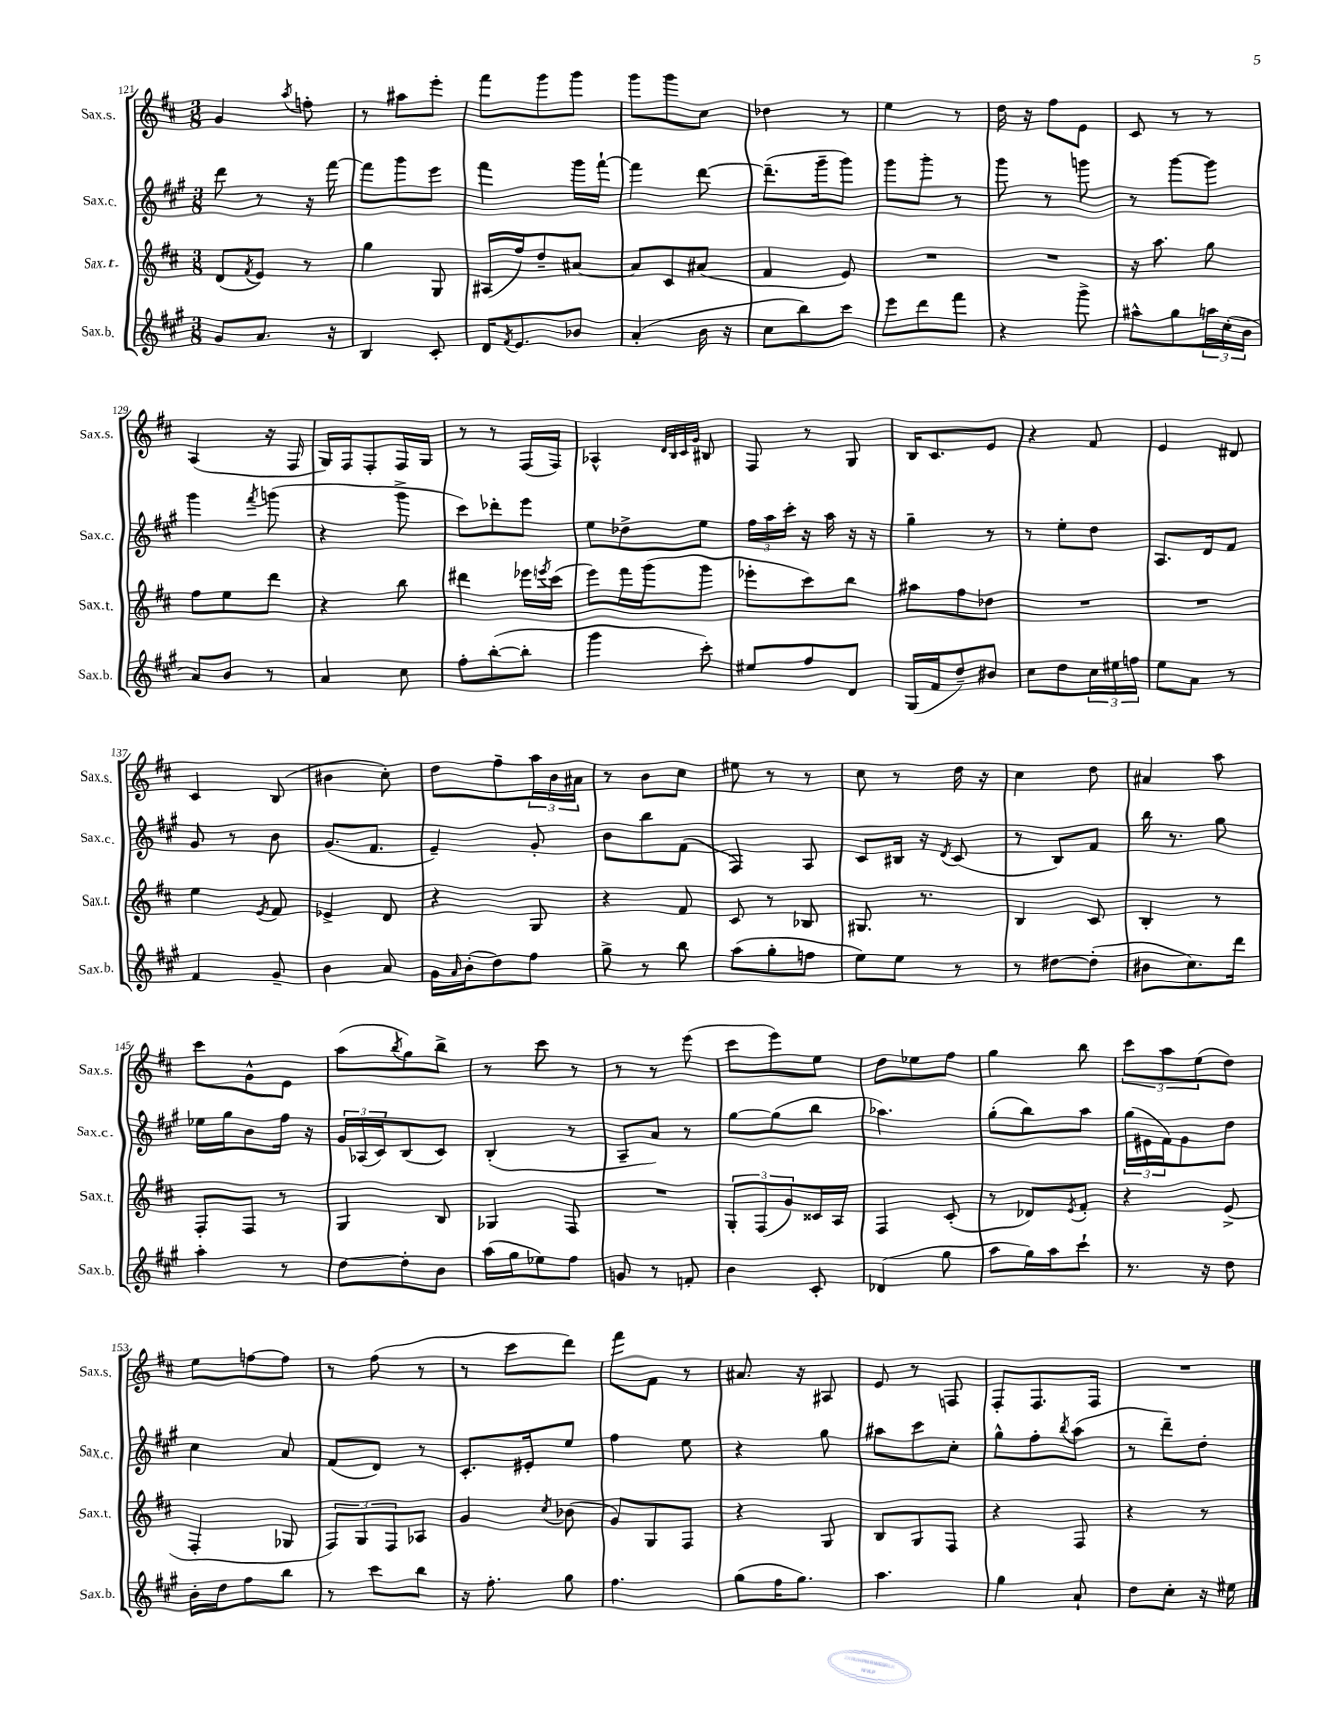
<<
\new StaffGroup <<
\new Staff = "s0" \with { instrumentName = "Sax.s." shortInstrumentName = "Sax.s." } {
    \clef treble \key d \major \numericTimeSignature \time 3/8
    g'4 \acciaccatura { a''8 } f''8-. |
    r8 ais''8 e'''8-. |
    fis'''8 g'''8 g'''8 |
    g'''8 g'''8 cis''8 |
    des''4 r8 |
    e''4 r8 |
    d''16 r16 fis''8 e'8 |
    cis'8 r8 r8 |
    a4( r16 fis16 |
    g16) fis16 fis8-. fis16 g16 |
    r8 r8 fis16( fis16) |
    aes4-^ \grace { d'32 b32 cis'32 g'32 } bis8 |
    fis8 r8 g8 |
    b16 cis'8. e'8 |
    r4 fis'8 |
    e'4 dis'8 |
    cis'4 b8( |
    bis'4 cis''8-.) |
    d''8 fis''8-- \tuplet 3/2 { a''16 b'16 ais'16 } |
    r8 b'8 cis''8 |
    eis''8 r8 r8 |
    cis''8 r8 d''16 r16 |
    cis''4 d''8 |
    ais'4 a''8 |
    cis'''8 g'8-^ e'8 |
    a''8( \acciaccatura { b''8 } g''8) b''8-> |
    r8 cis'''8 r8 |
    r8 r8 e'''8( |
    cis'''8 e'''8) e''8 |
    d''8 ees''8 fis''8 |
    g''4 b''8 |
    \tuplet 3/2 { cis'''8 a''8 e''8( } d''8) |
    e''8 f''8~ f''8 |
    r8 fis''8( r8 |
    r8 cis'''8 d'''8) |
    fis'''8 fis'8 r8 |
    ais'8. r16 ais8 |
    e'8 r8 f8 |
    fis8-. fis8. fis16 |
    R4. \bar "|." |
}
\new Staff = "s1" \with { instrumentName = "Sax.c." shortInstrumentName = "Sax.c." } {
    \clef treble \key a \major \numericTimeSignature \time 3/8
    d'''8 r8 r16 fis'''16~ |
    fis'''8 gis'''8 e'''8 |
    fis'''4 gis'''16 fis'''16~-! |
    fis'''4 d'''8~ |
    d'''8.--( gis'''16-- gis'''8) |
    gis'''8 gis'''8-. r8 |
    gis'''8 r8 g'''8 |
    r8 gis'''8~ gis'''8 |
    gis'''4 \acciaccatura { fis'''8 } g'''8( |
    r4 gis'''8-> |
    cis'''8) des'''8-. e'''8 |
    e''8 des''8-> e''8 |
    \tuplet 3/2 { fis''16 a''16 cis'''16-. } r16 a''16 r16 r16 |
    gis''4-- r8 |
    r8 e''8-. d''8 |
    a8. d'16 fis'8 |
    gis'8 r8 b'8 |
    gis'8.( fis'8. |
    e'4--) gis'8-. |
    b'8 b''8 fis'8( |
    fis4) a8 |
    cis'8 bis16 r16 \acciaccatura { d'8 } cis'8( |
    r8 b8) fis'8 |
    b''16 r8. gis''8 |
    ees''16 gis''16 b'8 fis''16 r16 |
    \tuplet 3/2 { gis'16 aes16( cis'16) } b8( cis'8) |
    b4-.( r8 |
    a8-- a'8) r8 |
    gis''8~ gis''8( b''8 |
    aes''4.) |
    gis''8-.( b''8) a''8 |
    \tuplet 3/2 { gis''16( eis'16 fis'16) } gis'8 d''8 |
    cis''4 a'8 |
    fis'8( d'8) r8 |
    cis'8.-. eis'16-. e''8 |
    fis''4 e''8 |
    r4 gis''8 |
    ais''8 cis'''8 cis''8-. |
    gis''8-^ fis''8-. \acciaccatura { b''8 } a''8( |
    r8 d'''8--) d''8-. \bar "|." |
}
\new Staff = "s2" \with { instrumentName = "Sax.t." shortInstrumentName = "Sax.t." } {
    \clef treble \key d \major \numericTimeSignature \time 3/8
    d'8( \acciaccatura { fis'8 } e'8) r8 |
    g''4 g8 |
    ais16( fis''16) d''8-- ais'8~ |
    ais'8 cis'8 ais'8( |
    fis'4 e'8) |
    R4. |
    R4. |
    r16 a''8. g''8 |
    fis''8 e''8 d'''8 |
    r4 b''8 |
    dis'''4 ees'''16 \acciaccatura { e'''8 } cis'''16( |
    e'''8) fis'''16 g'''16( g'''8 |
    ees'''8-. cis'''8) b''8 |
    ais''8 fis''8 des''8 |
    R4. |
    R4. |
    e''4 \acciaccatura { e'8 } fis'8 |
    ees'4-> d'8 |
    r4 g8 |
    r4 fis'8 |
    cis'8 r8 bes8 |
    gis8. r8. |
    b4 cis'8 |
    b4-. r8 |
    fis8-. fis8 r8 |
    g4 b8 |
    ges4 fis8 |
    R4. |
    \tuplet 3/2 { g8-. fis8( g'8) } cisis'16 a16 |
    fis4 cis'8-.( |
    r8 des'8) \acciaccatura { e'8 } fis'8-. |
    r4 e'8->( |
    fis4-. ges8 |
    \tuplet 3/2 { fis8) g8 fis8 } aes8 |
    g'4 \acciaccatura { cis''8 } bes'8( |
    g'8) g8 fis8 |
    r4 g8 |
    b8 g8 fis8 |
    r4 fis8 |
    r4 r8 \bar "|." |
}
\new Staff = "s3" \with { instrumentName = "Sax.b." shortInstrumentName = "Sax.b." } {
    \clef treble \key a \major \numericTimeSignature \time 3/8
    gis'8 a'8. r16 |
    b4 cis'8-. |
    d'16 \acciaccatura { fis'8 } e'8. bes'8 |
    a'4-.( b'16 r16 |
    cis''8 b''8) cis'''8 |
    e'''8 d'''8 fis'''8 |
    r4 gis'''8-> |
    ais''8-^ gis''8 \tuplet 3/2 { a''16 cis''16-.( b'16 } |
    a'8) b'8 r8 |
    a'4 cis''8 |
    fis''8-. b''8~-.( b''8-. |
    gis'''4 cis'''8-.) |
    eis''8 fis''8 d'8 |
    gis16( fis'16 d''8--) bis'8 |
    cis''8 d''8 \tuplet 3/2 { cis''16 eis''16 f''16 } |
    e''8 a'8 r8 |
    fis'4 gis'8-- |
    b'4 a'8 |
    gis'16 \grace { a'16 } b'16-.( d''8) fis''8 |
    gis''8-> r8 b''8 |
    a''8( gis''8-. f''8 |
    e''8) e''8 r8 |
    r8 dis''8~ dis''8-.( |
    bis'8 cis''8.) d'''16 |
    a''4-. r8 |
    d''8~ d''8-. b'8 |
    a''16( gis''16 ees''8) fis''8 |
    g'8 r8 f'8-. |
    b'4 cis'8-. |
    des'4( gis''8 |
    a''8 gis''16) a''16 cis'''8-! |
    r8. r16 d''8 |
    b'16-. d''16 fis''8 b''8 |
    r8 cis'''8 b''8 |
    r16 fis''8.-. gis''8 |
    fis''4. |
    gis''8( fis''16 gis''8.) |
    a''4. |
    gis''4 a'8-! |
    d''8 cis''8-. r16 eis''16 \bar "|." |
}
>>
>>
\layout { \context { \Score currentBarNumber = #121 } }
